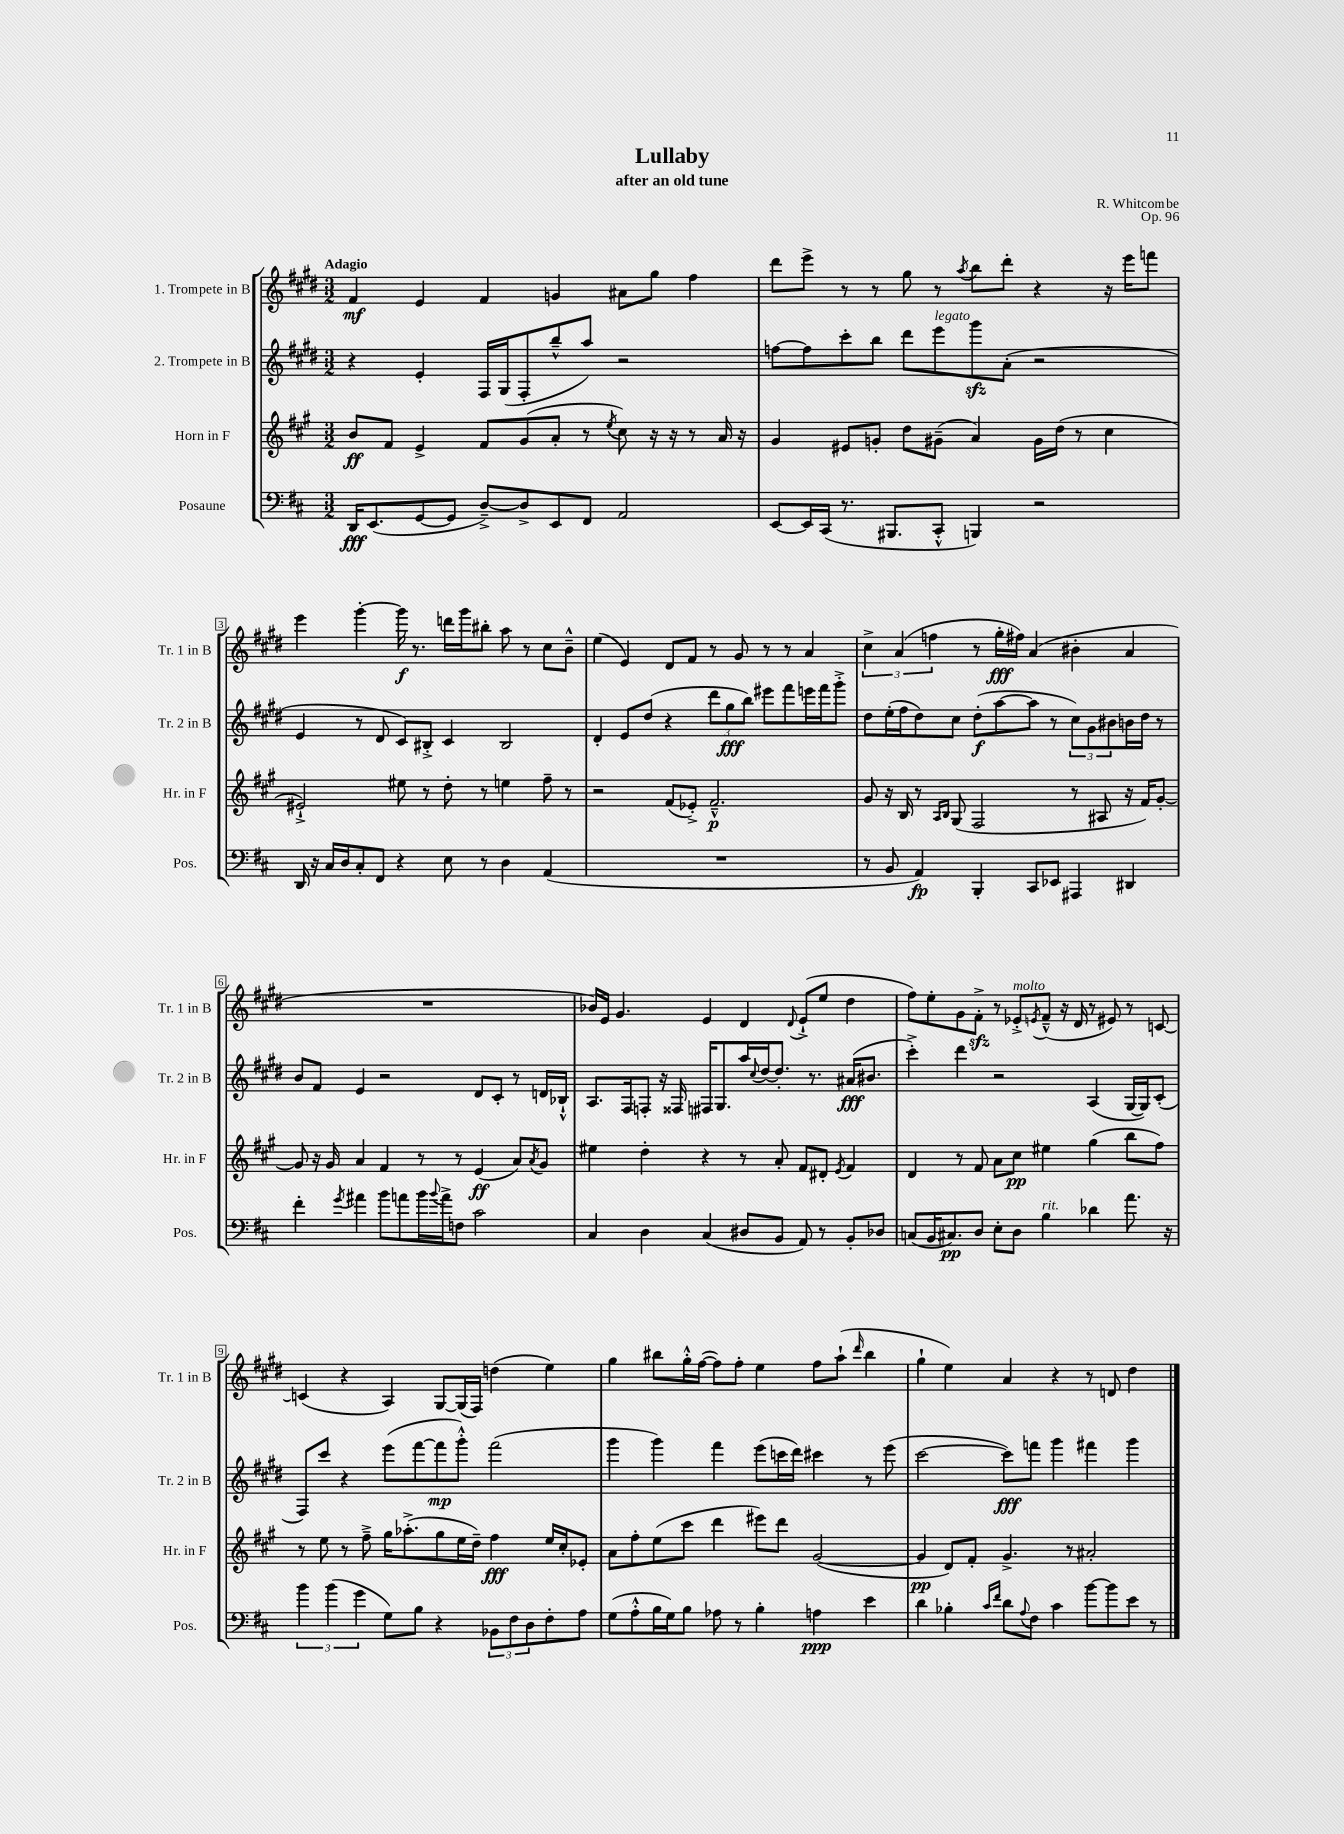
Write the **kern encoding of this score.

**kern	**kern	**kern	**kern
*staff4	*staff3	*staff2	*staff1
*clefF4	*clefG2	*clefG2	*clefG2
*k[f#c#]	*k[f#c#g#]	*k[f#c#g#d#]	*k[f#c#g#d#]
*M3/2	*M3/2	*M3/2	*M3/2
16DD/LK	8b/L	4r	4f#/
(8.EE/	.	.	.
.	8f#/J	.	.
[8GG/	4e^/	4e'/	4e/
8GG/]J	.	.	.
[8D~^/L)	8f#/L	16F#/LL	4f#/
.	.	(16G#/J	.
8D^/]	(8g#/	8F#'/	.
8EE/	8a'/J	8bb~^^/	4g/
8FF#/J	8r	8aa/J)	.
.	8qee/	.	.
2AA/	8cc#\)	2r	8a#\L
.	16r	.	8gg#\J
.	16r	.	.
.	8r	.	4ff#\
.	16a/	.	.
.	16r	.	.
=	=	=	=
[8EE/L	4g#/	[8ff\L	8ddd#\L
16EE/]L	.	8ff\]	8eee^\J
(16CC#/JJ	.	.	.
8.r	8e#/L	8ccc#'\	8r
.	8g'/J	8bb\J	8r
8.BBB#/L	.	.	.
.	8dd\L	8ddd#\L	8gg#\
8CC#'^^/J	(8g#~\J	8eee\	8r
.	.	.	8qaa/
4BBB/)	4a/)	8ggg#\	8bb\L
.	.	(8a'\J	8ddd#'\J
2r	16g#\LL	2r	4r
.	(16dd\JJ	.	.
.	8r	.	.
.	4cc#\	.	16r
.	.	.	16eee\LK
.	.	.	8fff\J
=	=	=	=
16DD/	2e#`^/)	4e/	4eee\
16r	.	.	.
16C#/LL	.	.	.
16D/J	.	.	.
8C#'/	.	8r	[4ggg#'\
8FF#/J	.	8d#/	.
4r	8ee#\	8c#/L)	16ggg#\]
.	.	.	8.r
.	8r	8B#'^/J	.
8E\	8dd'\	4c#/	16ddd\LL
.	.	.	16ggg#\J
8r	8r	.	8bb#'\J
4D\	4ee\	2B#/	8aa\
.	.	.	8r
(4AA/	8ff#~\	.	8cc#\L
.	8r	.	8b~^^\J
=	=	=	=
1.r	2r	4d#'/	(4ee\
.	.	8e/L	4e/)
.	.	(8dd#/J	.
.	(8f#/L	4r	8d#/L
.	8e-'^/J)	.	8f#/J
.	2.f#~^^/	12ddd#\L	8r
.	.	12gg#\	.
.	.	.	8g#/
.	.	12bb\J)	.
.	.	8eee#\L	8r
.	.	8fff#\	8r
.	.	16eee\L	4a/
.	.	16fff#\J	.
.	.	8ggg#'^\J	.
=	=	=	=
8r	8g#/	8dd#\L	6cc#^\
8BB/	16r	(16ee'\L	.
.	.	.	(6a/
.	16B/	16ff#\J	.
4AA/)	8r	8dd#\)	.
.	.	.	6ff\
.	16qqA/LL	.	.
.	16qqB/JJ	.	.
.	(8G#/	8cc#\J	.
4BBB'/	2F#/	(8dd#'\L	8r
.	.	[8aa\	16gg#'\LL
.	.	.	16ff#\JJ)
8CC#/L	.	8aa\]J	(4a/
8EE-/J	.	8r	.
4AAA#/	8r	12cc#\L)	4b#'\
.	.	12g#\	.
.	8A#/	.	.
.	.	12b#\	.
4DD#/	16r	16b\L	4a/
.	16f#/LK)	16dd#\JJ	.
.	[8g#'/J	8r	.
=	=	=	=
4f#'\	8g#/]	8b/L	1.r
.	16r	8f#/J	.
.	16g#/	.	.
8qg/	.	.	.
4a#\	4a/	4e/	.
8b\L	4f#/	2r	.
8a\	.	.	.
16b\L	8r	.	.
8qqb/	.	.	.
16a^\J	.	.	.
8F\J	8r	.	.
2c#\	(4e/	8d#/L	.
.	.	8c#'/J	.
.	8a/L)	8r	.
.	8qa/	.	.
.	8g#/J	16d/LL	.
.	.	16B-`^^/JJ	.
=	=	=	=
4C#/	4ee#\	8.A/L	16b-/LL)
.	.	.	16e/JJ
.	.	.	4.g#/
.	.	16F#/k	.
4D\	4dd'\	8F'/J	.
.	.	16r	.
.	.	16F##/	.
(4C#/	4r	16F#/LK	4e/
.	.	8.G#/	.
8D#/L	8r	16aa/L	4d#/
.	.	8qqcc#/	.
.	.	[16dd#/J	.
8BB/J	8a'/	8.dd#'/]J	.
.	.	.	8qqd#/
8AA/)	8f#/L	.	(8e`^/L
.	.	8.r	.
8r	8d#'/J	.	8ee/J
.	8qe/	.	.
8BB'/L	4f#/	(16a#/LK	4dd#\
.	.	8.b#/J	.
8D-/J	.	.	.
=	=	=	=
(8C/L	4d/	4ccc#'^\)	8ff#\L)
16BB/K	.	.	8ee'\
8.C#/)	.	.	.
.	8r	4ddd#\	8g#\
8D/J	8f#/	.	8f#'^\J
8E'\L	8a\L	2r	8r
8D\J	8cc#\J	.	8e-'^/L
.	.	.	8qe/
4B\	4ee#\	.	(8f#~^^/J
.	.	.	16r
.	.	.	16d#/
4d-\	(4gg#\	(4A/	8r
.	.	.	8e#/)
8.a\	8bb\L	[16G#/LL	8r
.	.	16G#/]J)	.
.	8ff#\J)	(8c#'/J	[8c/
16r	.	.	.
=	=	=	=
6b\	8r	8F#/L)	(4c/]
.	8ee\	8ccc#/J	.
(6b\	.	.	.
.	8r	4r	4r
6g\	.	.	.
.	8ff#~^\	.	.
8G\L)	16gg#\LK	(8eee\L	4A/)
.	(8.aa-'^\	.	.
8B\J	.	[8fff#\	.
4r	8gg#\	8fff#\]	[8G#/L
.	16ee\L	8ggg#'^^\J)	(16G#/]L
.	16dd~\JJ)	.	16F#/JJ)
12BB-\L	4ff#\	(2fff#\	(4dd\
12F#\	.	.	.
12D\	.	.	.
8F#'\	16ee/LL	.	4ee\)
.	16cc#'/J	.	.
8A\J	8e-'/J	.	.
=	=	=	=
(8G\L	8a\L	4ggg#\	4gg#\
8A'^^\	8ff#'\	.	.
16B\L	(8ee\	4ggg#\)	8bb#\L
16G\J)	.	.	.
8B\J	8ccc#\J	.	16gg#'^^\L
.	.	.	([16ff#\JJ
8A-\	4ddd\	4fff#\	8ff#\]L)
8r	.	.	8ff#'\J
4B'\	8eee#\L)	(8eee\L	4ee\
.	8ddd\J	16ccc\L	.
.	.	16ddd#\JJ)	.
4A\	([2g#/	4ccc#\	8ff#\L
.	.	.	(8aa`\J
.	.	.	16qqddd#/
4e\	.	8r	4bb#\
.	.	(8eee\	.
=	=	=	=
4d\	4g#/]	[2ccc#\	4gg#`\
4B-'\	8d/L)	.	4ee\)
.	8f#'/J	.	.
16qqc#/LL	.	.	.
16qqf#/JJ	.	.	.
8d\L	4.g#^/	8ccc#\]L)	4a/
8qqA/	.	.	.
8F#\J	.	8fff\J	.
4c#\	.	4ggg#\	4r
.	8r	.	.
[8b\L	2a#'/	4fff#\	8r
8b\]	.	.	8d/
8e\J	.	4ggg#\	4dd#\
8r	.	.	.
==	==	==	==
*-	*-	*-	*-
